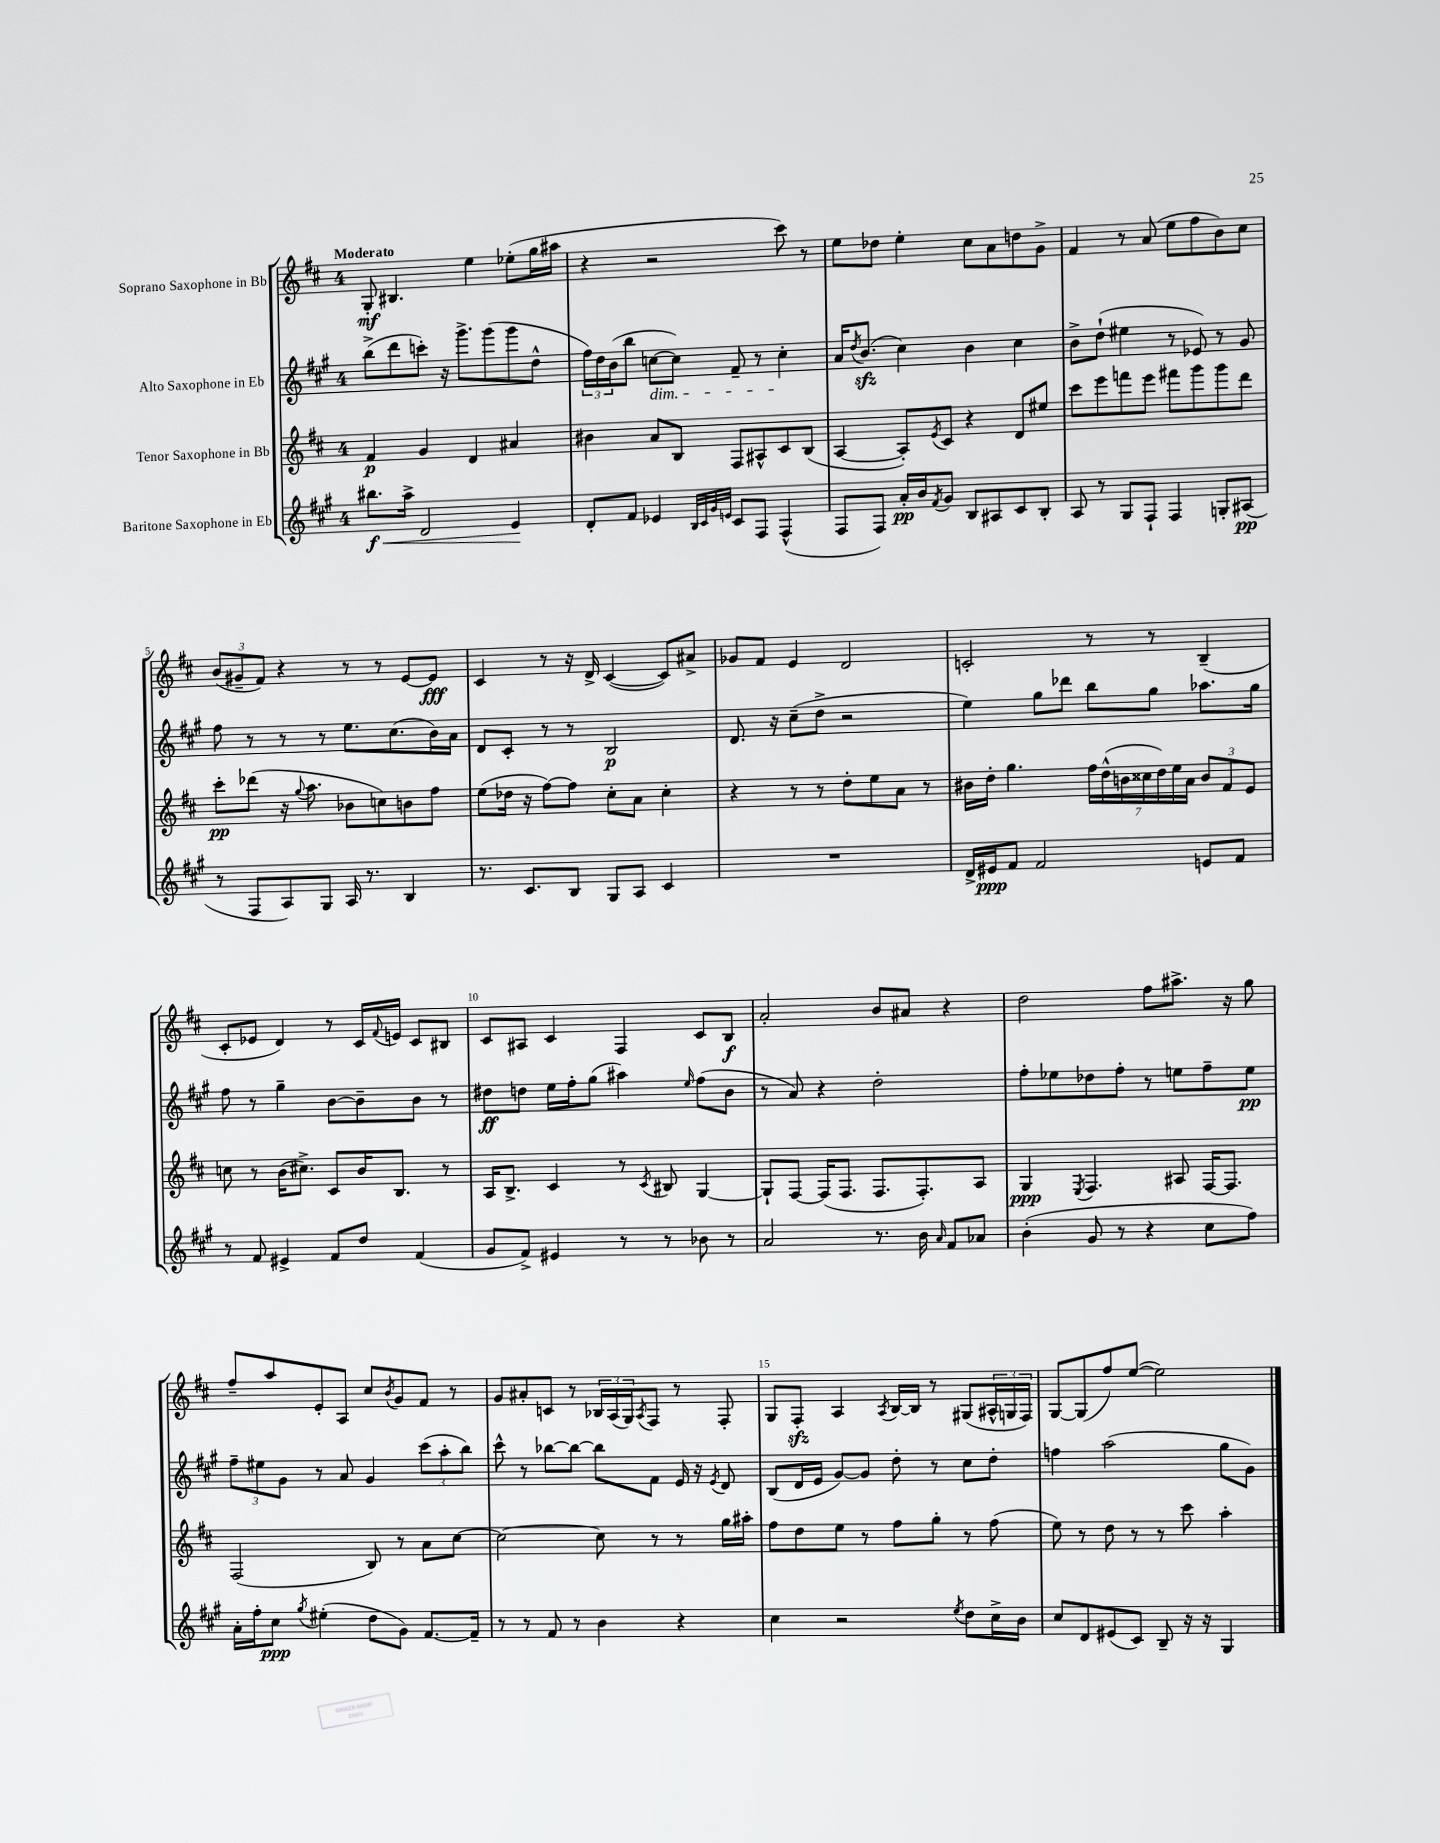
<<
\new StaffGroup <<
\new Staff = "s0" \with { instrumentName = "Soprano Saxophone in Bb" } {
    \clef treble \key d \major \once \override Staff.TimeSignature.style = #'single-digit \time 4/4 \tempo "Moderato"
    g8-.\mf bis4. e''4 ees''8-.( g''16 ais''16 |
    r4 r2 cis'''8) r8 |
    e''8 des''8 e''4-. cis''8 a'8 d''8 g'8-> |
    fis'4 r8 a'8( e''8 fis''8 b'8) cis''8 |
    \tuplet 3/2 { b'8( gis'8-- fis'8) } r4 r8 r8 e'8~ e'8\fff |
    cis'4 r8 r16 d'16-> cis'4~( cis'8) ais'8-> |
    ges'8 fis'8 e'4 d'2 |
    c'2-. r8 r8 b4--( |
    cis'8-. ees'8 d'4) r8 cis'16 \appoggiatura { fis'8 } e'16 cis'8 bis8 |
    cis'8 ais8 cis'4 fis4 cis'8 b8\f |
    a'2-. b'8 ais'8 r4 |
    d''2 fis''8 ais''8.-> r16 g''8 |
    fis''8-- a''8 e'8-. a8 cis''8 \acciaccatura { b'8 } g'8 fis'8 r8 |
    g'8 ais'8-. c'8 r8 \tuplet 3/2 { bes16 a16( g16) } \acciaccatura { a8 } fis8 r8 fis8-. |
    g8 fis8-.\sfz a4 \acciaccatura { a8 } b16~ b16 r8 gis8( \tuplet 3/2 { ais16-^ g16 fis16) } |
    g8~ g8( fis''8) e''8~( e''2) \bar "|." |
}
\new Staff = "s1" \with { instrumentName = "Alto Saxophone in Eb" } {
    \clef treble \key a \major \once \override Staff.TimeSignature.style = #'single-digit \time 4/4
    b''8->( d'''8 c'''8-.) r16 gis'''8.-> gis'''8( gis'''8 d''8-^ |
    \tuplet 3/2 { fis''16) d''16 b'16( } b''8 c''8~\dim c''8) fis'8-- r8 c''4-.\! |
    a'16 \acciaccatura { d''8 } b'8.\sfz( cis''4) b'4 cis''4 |
    b'8-> d''8-!( eis''4 r8 ees'8) r8 gis'8 |
    fis''8 r8 r8 r8 e''8. cis''8.( b'16) a'16 |
    d'8 cis'8-. r8 r8 b2\p |
    d'8. r16 cis''8--( d''8-> r2 |
    e''4) gis''8 des'''8 b''8 gis''8 aes''8. gis''16 |
    fis''8 r8 gis''4-- b'8~ b'8-- b'8 r8 |
    dis''8\ff d''8 e''16 fis''16-. gis''8( ais''4) \grace { e''16 } fis''8( b'8 |
    r8 a'8) r4 d''2-. |
    fis''8-. ees''8 des''8 fis''8-. r8 e''8 fis''8-- e''8\pp |
    \tuplet 3/2 { fis''8-- eis''8 gis'8 } r8 a'8 gis'4 \tuplet 3/2 { cis'''8( a''8-. b''8) } |
    cis'''8-^ r8 bes''8~ bes''8~ bes''8 fis'8 e'16 r16 \acciaccatura { e'8 } d'8 |
    b8( d'16 e'16 gis'8~) gis'8 d''8-. r8 cis''8 d''8-. |
    f''4 a''2( gis''8 gis'8) \bar "|." |
}
\new Staff = "s2" \with { instrumentName = "Tenor Saxophone in Bb" } {
    \clef treble \key d \major \once \override Staff.TimeSignature.style = #'single-digit \time 4/4
    fis'4\p g'4 d'4 ais'4 |
    bis'4 a'8 b8 fis8 ais8-^ cis'8 b8( |
    a4~ a8-.) \acciaccatura { e'8 } cis'8 r4 d'8 eis''8 |
    cis'''8 e'''8 f'''8 e'''8 fis'''8 g'''8 g'''8 d'''8 |
    cis'''8-.\pp des'''8( r16 \appoggiatura { g''8 } a''8. bes'8 c''8) b'8 fis''8 |
    e''8( des''16 r16 fis''8~) fis''8 cis''8-. a'8 cis''4-. |
    r4 r8 r8 d''8-. e''8 a'8 r8 |
    bis'16 d''16-. g''4. \tuplet 7/4 { fis''16 d''16-^( b'16 cisis''16 d''16) e''16 a'16 } \tuplet 3/2 { b'8 fis'8 e'8 } |
    c''8 r8 b'16( cis''8.->) cis'8 b'16 b8. r8 |
    a16 b8.-> cis'4 r8 \acciaccatura { cis'8 } bis8 g4~ |
    g8-! fis8~ fis16( fis8. fis8. fis8.-.) a8 |
    g4\ppp \acciaccatura { e8 } fis4. ais8 fis16~ fis8. |
    fis2( b8) r8 a'8 cis''8~ |
    cis''2~ cis''8 r8 r8 g''16 ais''16-. |
    fis''8 d''8 e''8 r8 fis''8 g''8-. r8 fis''8( |
    e''8) r8 d''8 r8 r8 cis'''8 a''4-. \bar "|." |
}
\new Staff = "s3" \with { instrumentName = "Baritone Saxophone in Eb" } {
    \clef treble \key a \major \once \override Staff.TimeSignature.style = #'single-digit \time 4/4
    bis''8.\f\< a''16-> d'2 e'4\! |
    d'8-. fis'8 ees'4 \grace { b32 cis'32 gis'32 e'32 } cis'8 fis8 fis4-^( |
    fis8 fis8) a'16-.\pp b'16 \acciaccatura { fis'8 } gis'8 b8 ais8 cis'8 b8-. |
    a8 r8 gis8 fis8-! fis4 g8-. ais8\pp( |
    r8 fis8 a8) gis8 a16 r8. b4 |
    r8. cis'8. b8 gis8 a8 cis'4 |
    R1 |
    d'16-> eis'16\ppp fis'8 fis'2 e'8 fis'8 |
    r8 fis'8 eis'4-> fis'8 d''8 fis'4( |
    gis'8 fis'8->) eis'4 r8 r8 bes'8 r8 |
    a'2 r8. b'16 \grace { a'16 } fis'8 aes'8 |
    b'4-.( gis'8 r8 r4 cis''8 fis''8) |
    a'16-. fis''16-. cis''8\ppp \acciaccatura { gis''8 } eis''4-.( d''8 gis'8) fis'8.~ fis'16-- |
    r8 r8 fis'8 r8 b'4 r4 |
    cis''4 r2 \acciaccatura { e''8 } d''8 cis''16-> b'16 |
    cis''8 d'8 eis'8( cis'8) b8-- r16 r16 gis4 \bar "|." |
}
>>
>>
\layout { \context { \Score \override BarNumber.break-visibility = ##(#f #t #t) barNumberVisibility = #(every-nth-bar-number-visible 5) } }
